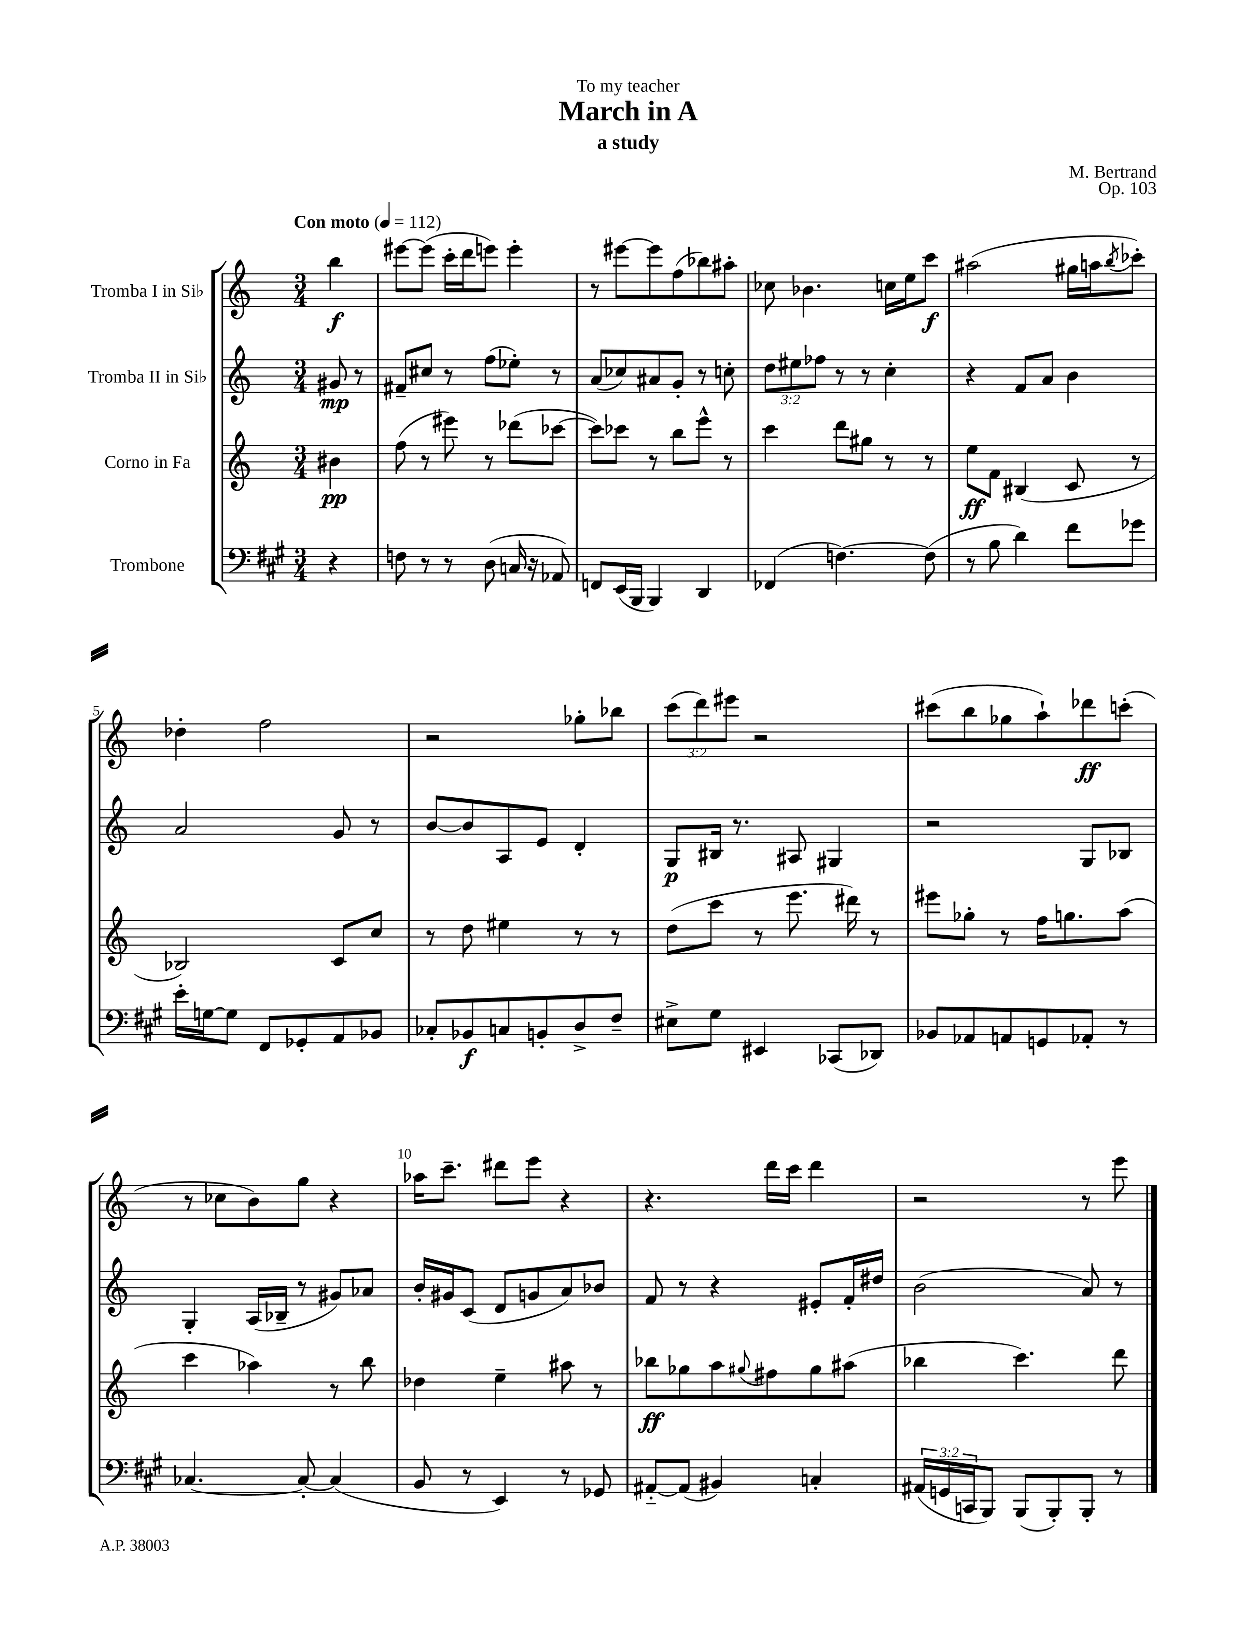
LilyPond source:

\header { title = "March in A" composer = "M. Bertrand" subtitle = "a study" dedication = "To my teacher" opus = "Op. 103" }
<<
\new StaffGroup <<
\new Staff = "s0" \with { instrumentName = "Tromba I in Sib" } {
    \clef treble \key c \major \numericTimeSignature \time 3/4 \override Staff.TupletNumber.text = #tuplet-number::calc-fraction-text \partial 4 \tempo "Con moto" 4 = 112
    b''4\f |
    eis'''8~ eis'''8( c'''16-. d'''16 e'''8) e'''4-. |
    r8 eis'''8~ eis'''8 f''8( bes''8) ais''8-. |
    ces''8 bes'4. c''16 e''16 c'''8\f |
    ais''2( gis''16 a''16 \acciaccatura { b''8 } ces'''8-.) |
    des''4-. f''2 |
    r2 ges''8-. bes''8 |
    \tuplet 3/2 { c'''8( d'''8) eis'''8 } r2 |
    cis'''8( b''8 ges''8 a''8-!) des'''8\ff c'''8-.( |
    r8 ces''8 b'8) g''8 r4 |
    aes''16 c'''8.-- dis'''8 e'''8 r4 |
    r4. d'''16 c'''16 d'''4 |
    r2 r8 e'''8 \bar "|." |
}
\new Staff = "s1" \with { instrumentName = "Tromba II in Sib" } {
    \clef treble \key c \major \numericTimeSignature \time 3/4 \override Staff.TupletNumber.text = #tuplet-number::calc-fraction-text \partial 4
    gis'8\mp r8 |
    fis'8-- cis''8 r8 f''8( ees''8-.) r8 |
    a'8( ces''8) ais'8 g'8-. r8 c''8-. |
    \tuplet 3/2 { d''8 eis''8 fes''8 } r8 r8 c''4-. |
    r4 f'8 a'8 b'4 |
    a'2 g'8 r8 |
    b'8~ b'8 a8 e'8 d'4-. |
    g8\p bis16 r8. ais8 gis4 |
    r2 g8 bes8 |
    g4-. a16( bes16-- r8 gis'8) aes'8 |
    b'16-. gis'16 c'8( d'8 g'8 a'8) bes'8 |
    f'8 r8 r4 eis'8-. f'16-. dis''16 |
    b'2( a'8) r8 \bar "|." |
}
\new Staff = "s2" \with { instrumentName = "Corno in Fa" } {
    \clef treble \key c \major \numericTimeSignature \time 3/4 \partial 4
    bis'4\pp |
    f''8( r8 eis'''8) r8 des'''8( ces'''8~ |
    ces'''8) ces'''8 r8 b''8 e'''8-^ r8 |
    c'''4 d'''8 gis''8 r8 r8 |
    e''8\ff f'8 bis4( c'8 r8 |
    bes2) c'8 c''8 |
    r8 d''8 eis''4 r8 r8 |
    d''8( c'''8 r8 e'''8. dis'''16) r8 |
    eis'''8 ges''8-. r8 f''16 g''8. a''8( |
    c'''4 aes''4) r8 b''8 |
    des''4 e''4-- ais''8 r8 |
    bes''8\ff ges''8 a''8 \appoggiatura { gis''8 } fis''8 gis''8 ais''8( |
    bes''4 c'''4.) d'''8 \bar "|." |
}
\new Staff = "s3" \with { instrumentName = "Trombone" } {
    \clef bass \key a \major \numericTimeSignature \time 3/4 \override Staff.TupletNumber.text = #tuplet-number::calc-fraction-text \partial 4
    r4 |
    f8 r8 r8 d8( c16 r16 aes,8) |
    f,8 e,16( b,,16 b,,4) d,4 |
    fes,4( f4.~) f8( |
    r8 b8 d'4) fis'8 ges'8 |
    e'16-. g16~ g8 fis,8 ges,8-. a,8 bes,8 |
    ces8-. bes,8\f c8 b,8-. d8-> fis8-- |
    eis8-> gis8 eis,4 ces,8( des,8) |
    bes,8 aes,8 a,8 g,8 aes,8-. r8 |
    ces4.~ ces8~-. ces4( |
    b,8 r8 e,4) r8 ges,8 |
    ais,8~-_ ais,8( bis,4) c4-. |
    \tuplet 3/2 { ais,16( g,16 c,16 } b,,8) b,,8( b,,8-.) b,,8-. r8 \bar "|." |
}
>>
>>
\layout { \context { \Score \override BarNumber.break-visibility = ##(#f #t #t) barNumberVisibility = #(every-nth-bar-number-visible 5) } }
